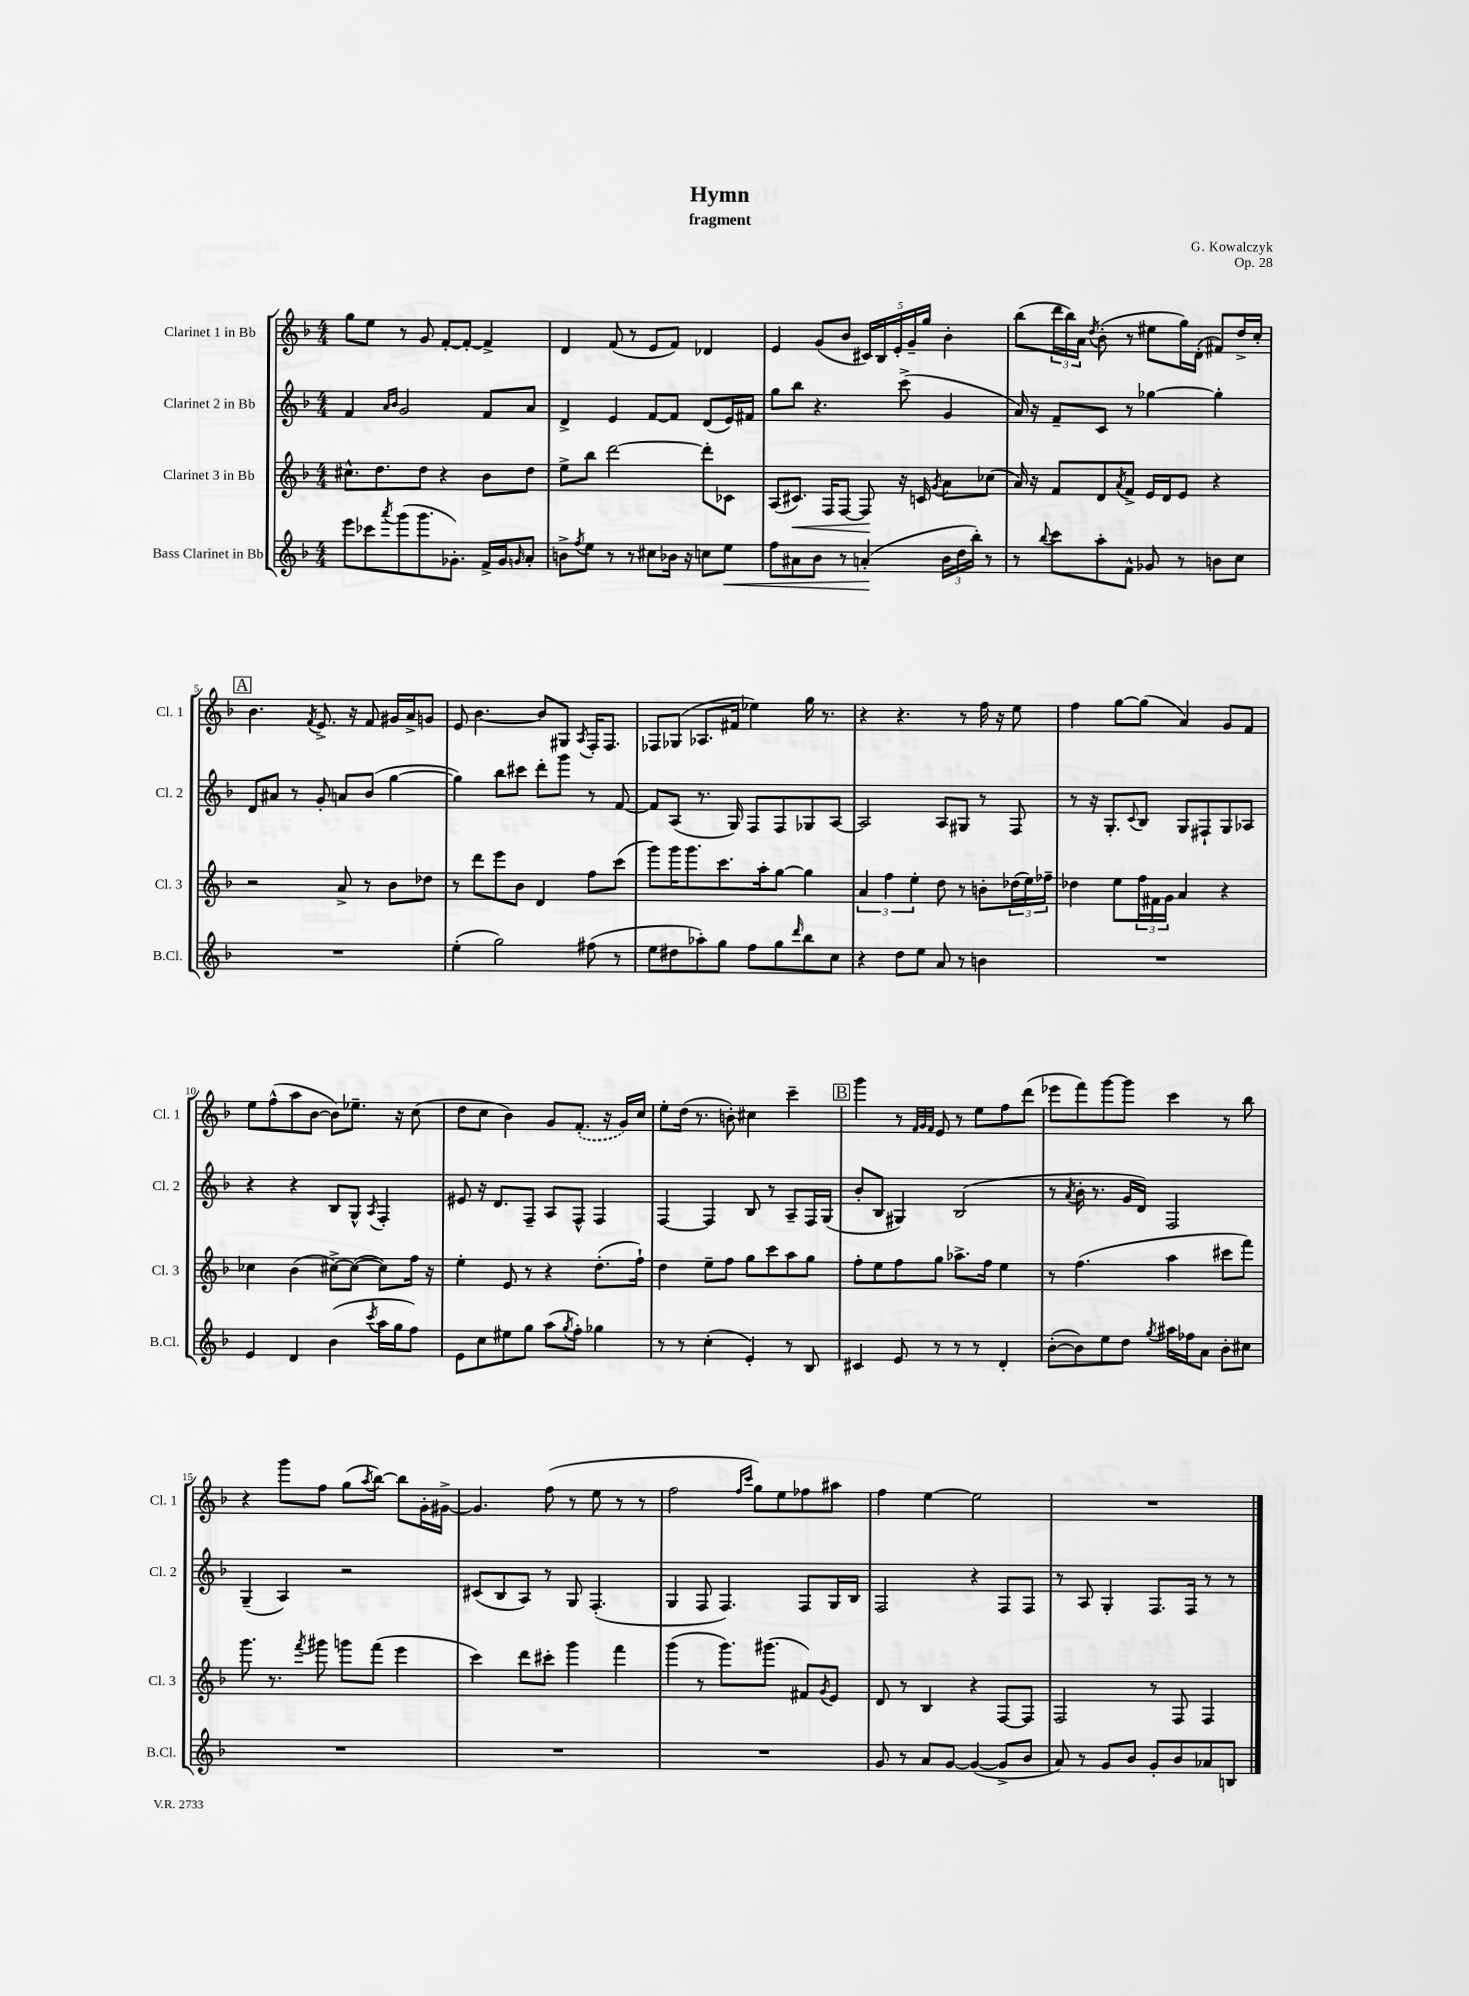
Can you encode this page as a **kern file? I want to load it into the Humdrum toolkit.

**kern	**kern	**kern	**kern
*staff4	*staff3	*staff2	*staff1
*clefG2	*clefG2	*clefG2	*clefG2
*k[b-]	*k[b-]	*k[b-]	*k[b-]
*M4/4	*M4/4	*M4/4	*M4/4
8eee\L	8.cc#^^\L	4f/	8gg\L
8ccc-\	.	.	8ee\J
.	8.dd\	.	.
.	.	16qqa/LL	.
8qaaa/	.	16qqb-/JJ	.
(8ggg\	.	2g/	8r
8.ggg\	8dd\J	.	8g/
.	4r	.	[8f'/L
8.g-'\J)	.	.	.
.	.	.	8f'/_J
16f^/LL	8b-\L	8f/L	4f^/]
16g-/J	.	.	.
16qqg/	.	.	.
8a'/J	8dd\J	8a/J	.
=	=	=	=
8b^\L	8ee^\L	4d^/	4d/
8qff/	.	.	.
8ee\J	8bb-\J	.	.
8r	[2ddd\	4e/	(8f/
8r	.	.	8r
8cc#\L	.	[8f/L	8e/L
16b-\Jk	.	8f/]J	8f/J)
16r	.	.	.
8cc\L	8ddd'\]L	(8d/L	4d-/
8ee\J	8c-\J	16e/L)	.
.	.	16f#/JJ	.
=	=	=	=
8ff\L	(8A/L	8gg\L	4e/
8a#\	8.c#/J)	8bb-\J	.
8b-\J	.	4.r	(8g/L
.	16F/LK	.	.
8r	[8F/J	.	8b-/J
(4a'/	8F/]	.	20c#/LL)
.	.	.	20B-/
.	.	.	20e'/
.	16r	(8ccc^\	.
.	.	.	20g~/
.	16c/	.	.
.	.	.	20gg/JJ
.	8qg/	.	.
24b-\LL	8a\L	4g/	4b-'\
24dd\	.	.	.
24bb-'\JJ)	.	.	.
8r	(8cc-\J	.	.
=	=	=	=
8r	16a/)	16a/)	(8bb-\L
.	16r	16r	.
8qqbb-/	.	.	.
8ccc\L	8f/L	8f~/L	24ddd\L
.	.	.	24bb-\)
.	.	.	24a\JJ
.	.	.	8qdd/
8aa'\	8d/	8c/J	(8b-'\
.	8qa/	.	.
8f^^\J	8f^/J	8r	8r
8g-/	16e/LL	[4gg-\	8ee#\L
.	16d/J	.	.
8r	8e/J	.	16gg\L)
.	.	.	(16d'\JJ
8b\L	4r	4gg-'\]	8f#/L)
8cc\J	.	.	16dd^/L
.	.	.	16cc'/JJ
=	=	=	=
1r	2r	8d/L	4.b-\
.	.	8a#/J	.
.	.	8r	.
.	.	.	8qf/
.	.	8g'/	8.e^/
.	8a^/	8a/L	.
.	.	.	16r
.	8r	(8b-/J	8f/
.	8b-\L	[4gg\	16g#/LL
.	.	.	16a^/J
.	8dd-\J	.	8g/J
=	=	=	=
(4ee'\	8r	4gg\])	8e/
.	8ddd\L	.	[4.b-\
2gg\)	8eee\	8bb-\L	.
.	8b-\J	8ccc#\J	.
.	4d/	8ddd'\L	8b-/]L
.	.	8ggg\J	8G#/J
.	.	.	8qA/
(8ff#\	8ff\L	8r	16F'/LK
.	.	.	8.F/J
8r	(8ccc\J	[8f/	.
=	=	=	=
8ee\L	8ggg\L)	8f/]L	8F-/L
8dd#\	16ggg\K	(8A/J	(8G-/J
.	8.ggg\	.	.
8aa-'\)	.	8.r	8.A-/L
8gg\J	8.ccc\	.	.
.	.	16G/)	16f#/Jk
8ff\L	.	8F/L	4ee-\)
.	16aa'\k	.	.
8gg\	[8gg\J	8F/	.
16qqddd/	.	.	.
8bb-\	4gg\]	8G-/	16gg\
.	.	.	8.r
8cc\J	.	[8A/J	.
=	=	=	=
4r	6a/	2A/]	4r
.	6ff\	.	.
8dd\L	.	.	4.r
.	6ee'\	.	.
8ee\J	.	.	.
8a/	8dd\	8A/L	.
8r	8r	8G#/J	8r
4b\	8b'\L	8r	16ff\
.	.	.	16r
.	(24dd-\L	8F/	8ee\
.	24ee\)	.	.
.	24ff-~\JJ	.	.
=	=	=	=
1r	4dd-\	8r	4ff\
.	.	16r	.
.	.	8.G'/L	.
.	8ee\L	.	[8gg\L
.	.	8qqc/	.
.	24ff\L	8B-/J	(8gg\]J
.	24f#\	.	.
.	24g\JJ	.	.
.	4a/	8G/L	4a/)
.	.	8F#`/	.
.	4r	8G/	8g/L
.	.	8A-/J	8f/J
=	=	=	=
4e/	4cc-\	4r	8ee\L
.	.	.	(8ff^^\
4d/	(4b-\	4r	8aa\
.	.	.	[8b-\J
(4b-\	[8cc#^\L)	8B-/L	8b-\]L)
.	(8cc#\_J	8G^^/J	8.ee-~\J
8qccc/	.	8qA/	.
16aa\LL	8cc#\]L)	4F'/	.
16gg\J	.	.	16r
8ff\J)	16ff\Jk	.	(8cc\
.	16r	.	.
=	=	=	=
8e\L	4ee'\	8e#/	8dd\L
8cc\	.	16r	8cc\J
.	.	8.d/L	.
8ee#\	8e/	.	4b-\)
8gg\J	8r	8F~/J	.
(8aa\L	4r	8A/L	8g/L
8qgg/	.	.	.
8ff'\J)	.	8F^^/J	(8.f'/J
4gg-\	(8.dd'\L	4F/	.
.	.	.	16r
.	.	.	16g/LL)
.	16ff`\Jk)	.	16cc/JJ
=	=	=	=
8r	4dd\	[4F/	8ee'\L
8r	.	.	(16dd\Jk
.	.	.	8.r
(4cc'\	8ee~\L	4F/]	.
.	8ff\J	.	8b'\)
4e'/)	8gg\L	8B-/	4cc#\
.	8ccc\	8r	.
8r	8aa\	8A~/L	4ccc~\
8B-/	8gg\J	16F/L	.
.	.	(16G/JJ	.
=	=	=	=
4c#/	8ff'\L	8b-'/L	4ggg\
.	8ee\	8B-/J	.
8e/	8ff\	4G#/)	8r
.	.	.	32qqf/LLL
.	.	.	32qqg/
.	.	.	32qqf/JJJ
8r	8gg\J	.	8e/
8r	8.aa-^\L	(2B-/	8r
8r	.	.	8ee\L
.	16ff\Jk	.	.
4d'/	4ee\	.	8ff\
.	.	.	(8ddd\J
=	=	=	=
([8b-'\L	8r	8r	8eee-\L
.	.	8qa/	.
8b-\])	(4.ff\	16b-'\	8fff\)
.	.	8.r	.
8ee\	.	.	[8ggg\
8dd\J	.	16g/LL	8ggg\]J
.	.	16d/JJ)	.
8qgg/	.	.	.
16aa#\LL	4aa\	2F/	4ccc\
16ff-\J	.	.	.
8a\J	.	.	.
8b-'\L	8ccc#\L	.	8r
8cc#\J	8fff\J)	.	8bb-\
=	=	=	=
1r	8.ggg\	(4G~/	4r
.	8.r	.	.
.	.	4A/)	8ggg\L
.	8qfff/	.	.
.	8ggg#\	.	8ff\J
.	8ggg\L	2r	(8gg\L
.	.	.	8qaa/
.	(8fff\J	.	[8bb-\J)
.	4eee\	.	8bb-\]L
.	.	.	16g'\L
.	.	.	[16g#^\JJ
=	=	=	=
1r	4ccc\)	(8c#/L	4.g#/]
.	.	8B-/	.
.	8ddd\L	8A/J)	.
.	8ccc#'\J	8r	(8ff\
.	4ggg\	8G/	8r
.	.	(4.F'/	8ee\
.	4fff\	.	8r
.	.	.	8r
=	=	=	=
1r	(4ggg\	4G/	2ff\
.	8r	8F/	.
.	8.ggg\L)	4.F/)	.
.	.	.	16qqff/LL
.	.	.	16qqccc/JJ
.	.	.	8gg\L)
.	(8.ggg#\J	.	.
.	.	.	8ee\
.	8f#/L)	8F/L	8ff-\
.	8qg/	.	.
.	8e/J	16G/L	8aa#\J
.	.	16B-/JJ	.
=	=	=	=
8g/	8d/	2F/	4ff\
8r	8r	.	.
8a/L	4B-/	.	[4ee\
[8g/J	.	.	.
(4g/_	4r	4r	2ee\]
8g^/]L	[8F/L	8F/L	.
8b-/J	8F/]J	8F/J	.
=	=	=	=
8a/)	2F/	8r	1r
8r	.	8A/	.
8g/L	.	4G'/	.
8b-/J	.	.	.
8g'/L	8r	8.F/L	.
8b-/	8F/	.	.
.	.	16F/Jk	.
8a-/	4F/	8r	.
8B/J	.	8r	.
==	==	==	==
*-	*-	*-	*-
